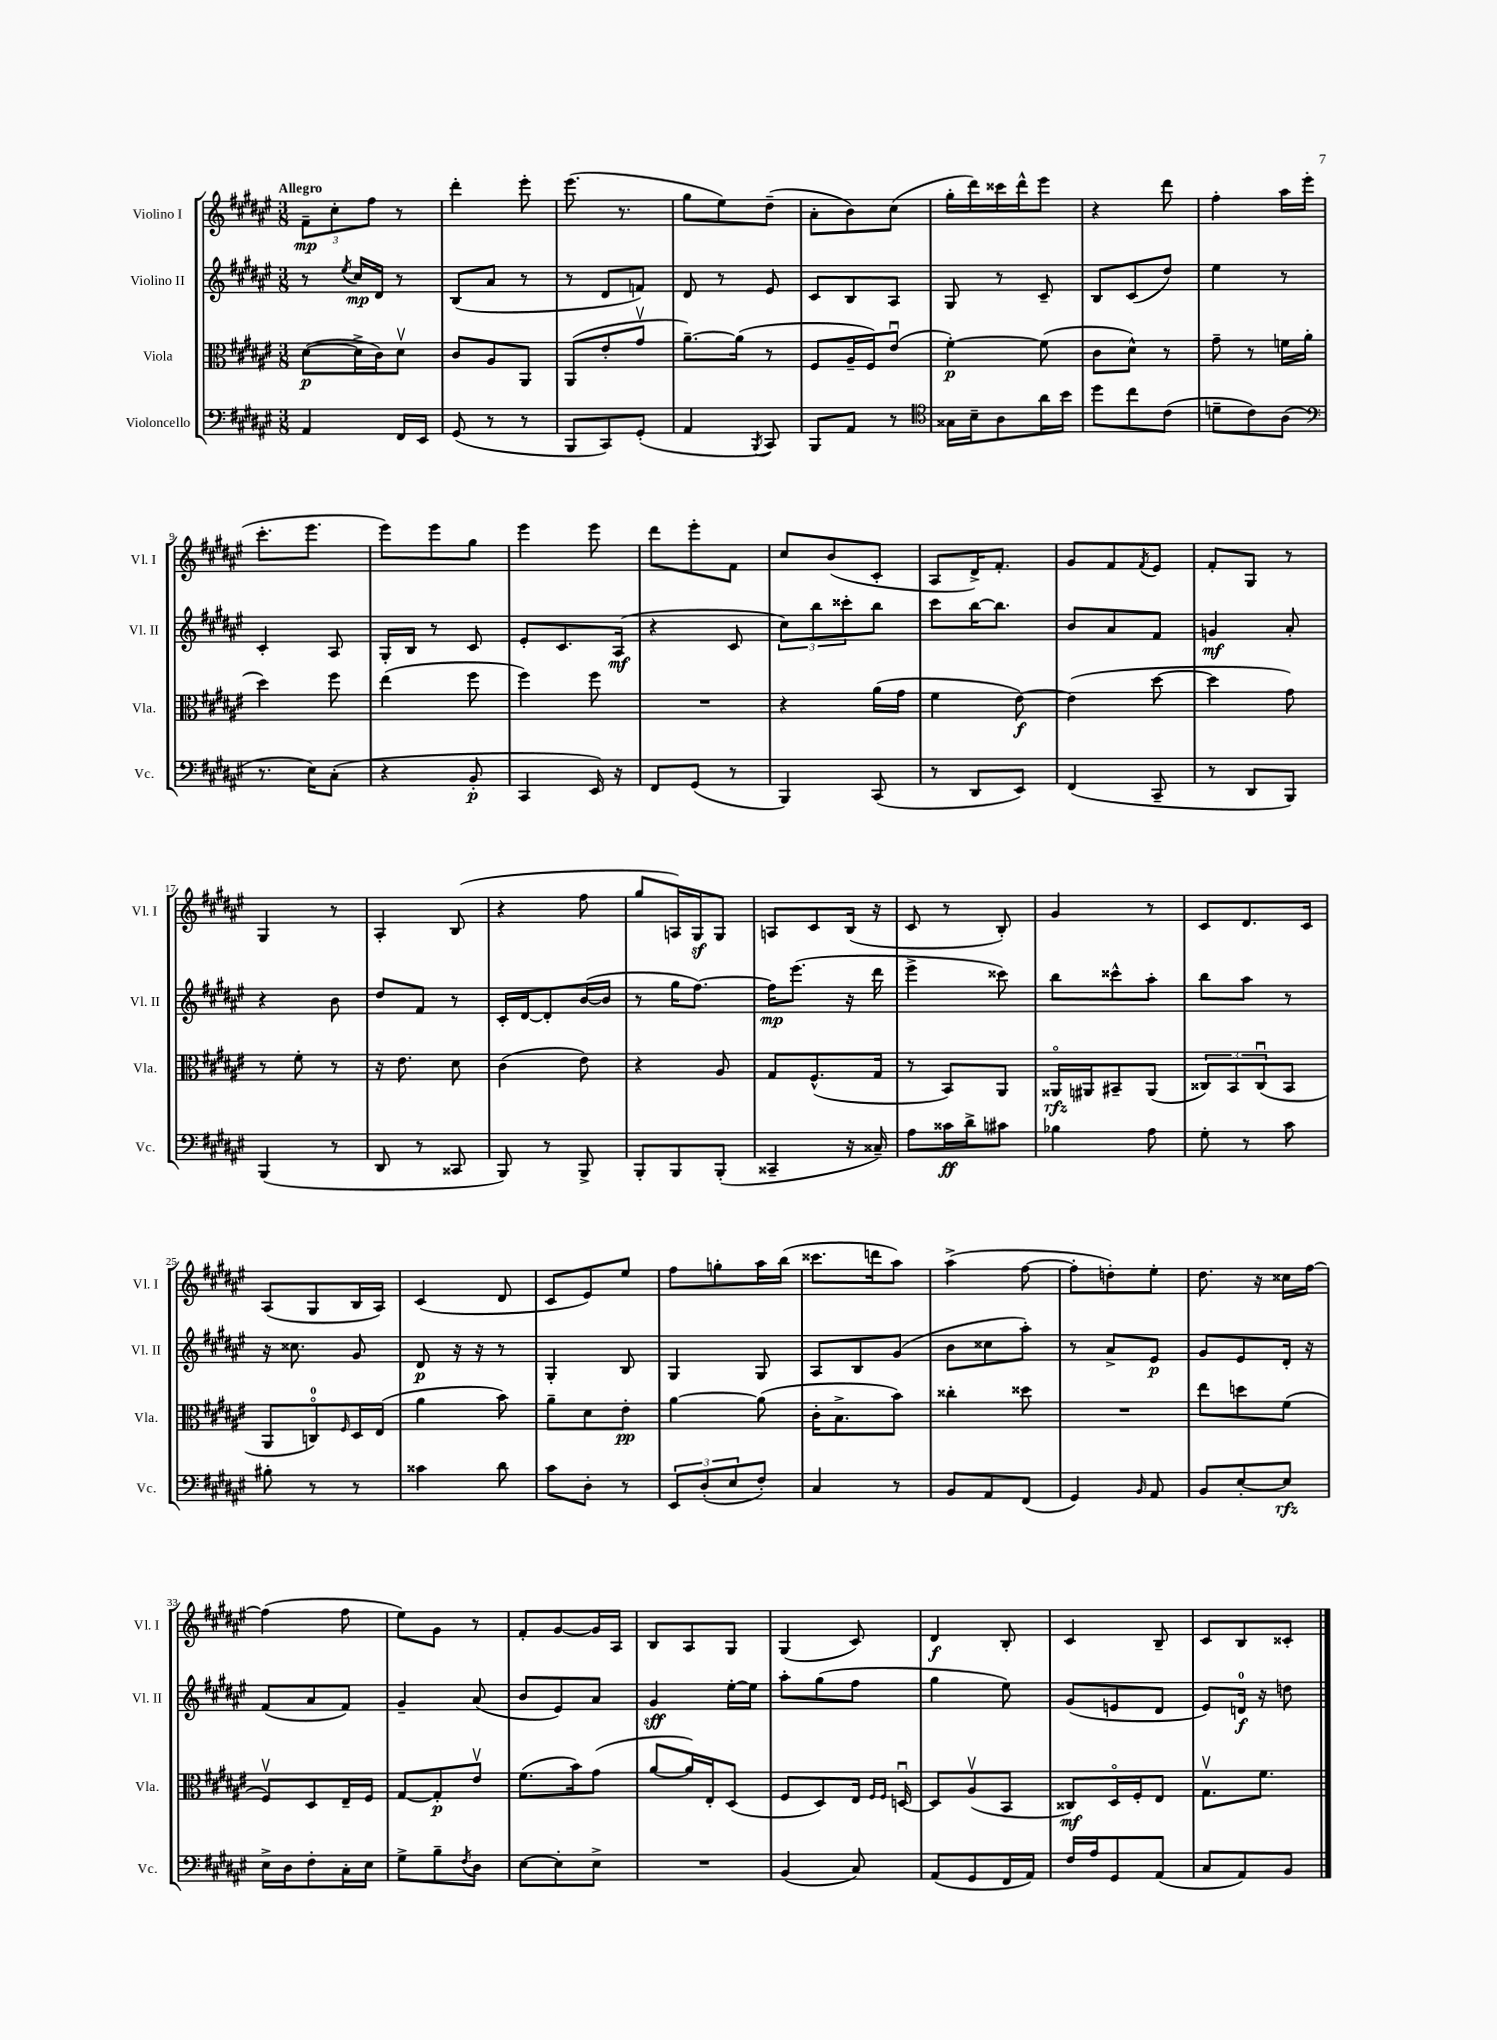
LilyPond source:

<<
\new StaffGroup <<
\new Staff = "s0" \with { instrumentName = "Violino I" shortInstrumentName = "Vl. I" } {
    \clef treble \key fis \major \numericTimeSignature \time 3/8 \tempo "Allegro"
    \tuplet 3/2 { fis'8--\mp cis''8-. fis''8 } r8 |
    dis'''4-. eis'''8-. |
    eis'''8.( r8. |
    gis''8 eis''8) dis''8--( |
    ais'8-. b'8) cis''8( |
    gis''16-. dis'''16) cisis'''16 dis'''16-^ eis'''8 |
    r4 dis'''8 |
    fis''4-. ais''16 eis'''16( |
    cis'''8.-. eis'''8. |
    eis'''8) eis'''8 gis''8 |
    eis'''4 eis'''8 |
    dis'''8 eis'''8-. fis'8 |
    cis''8 b'8( cis'8-. |
    ais8 dis'16->) fis'8.-. |
    gis'8 fis'8 \acciaccatura { fis'8 } eis'8 |
    fis'8-. gis8 r8 |
    gis4 r8 |
    ais4-. b8( |
    r4 fis''8 |
    gis''8 a16) gis16\sf gis8 |
    a8 cis'8 b16( r16 |
    cis'8 r8 b8-.) |
    gis'4 r8 |
    cis'8 dis'8. cis'16 |
    ais8( gis8 b16 ais16) |
    cis'4( dis'8 |
    cis'8 eis'8) eis''8 |
    fis''8 g''8-. ais''16 b''16( |
    cisis'''8. d'''16 ais''8) |
    ais''4->( fis''8~ |
    fis''8-. d''8-.) eis''8-. |
    dis''8. r16 cisis''16 fis''16~ |
    fis''4( fis''8 |
    eis''8) gis'8 r8 |
    fis'8-. gis'8~ gis'16 ais16 |
    b8 ais8 gis8 |
    gis4( cis'8) |
    dis'4\f b8-. |
    cis'4 b8-- |
    cis'8 b8 cisis'8-. \bar "|." |
}
\new Staff = "s1" \with { instrumentName = "Violino II" shortInstrumentName = "Vl. II" } {
    \clef treble \key fis \major \numericTimeSignature \time 3/8
    r8 \acciaccatura { eis''8 } cis''16\mp dis'16 r8 |
    b8( ais'8 r8 |
    r8 dis'8 f'8) |
    dis'8 r8 eis'8 |
    cis'8 b8 ais8 |
    gis8 r8 cis'8-- |
    b8 cis'8( dis''8) |
    eis''4 r8 |
    cis'4-. ais8 |
    gis16-. b16 r8 cis'8 |
    eis'8-. cis'8. ais16\mf( |
    r4 cis'8 |
    \tuplet 3/2 { cis''8) b''8 cisis'''8-. } b''8 |
    cis'''8 b''16~ b''8. |
    b'8 ais'8 fis'8 |
    g'4\mf ais'8-. |
    r4 b'8 |
    dis''8 fis'8 r8 |
    cis'16-. dis'16~ dis'8-. b'16~( b'16 |
    r8 gis''16 fis''8.~) |
    fis''16\mp eis'''8.( r16 dis'''16 |
    eis'''4-> cisis'''8) |
    b''8 cisis'''8-^ ais''8-. |
    b''8 ais''8 r8 |
    r16 cisis''8. gis'8 |
    dis'8\p r16 r16 r8 |
    gis4-. b8 |
    gis4 gis8 |
    ais8 b8 gis'8( |
    b'8 cisis''8 ais''8-.) |
    r8 ais'8-> eis'8\p |
    gis'8 eis'8 dis'16-. r16 |
    fis'8( ais'8 fis'8) |
    gis'4-- ais'8( |
    b'8 eis'8) ais'8 |
    gis'4\sff eis''16~-. eis''16 |
    ais''8-. gis''8( fis''8 |
    gis''4 eis''8) |
    gis'8( e'8 dis'8 |
    eis'8) d'16-0\f r16 d''8 \bar "|." |
}
\new Staff = "s2" \with { instrumentName = "Viola" shortInstrumentName = "Vla." } {
    \clef alto \key fis \major \numericTimeSignature \time 3/8
    dis'8~\p( dis'16-> cis'16) dis'8\upbow |
    cis'8 ais8 ais,8 |
    ais,8( eis'8-. gis'8\upbow |
    ais'8.~--) ais'16( r8 |
    fis8 ais16-- fis16) eis'8\downbow( |
    fis'4~-.\p) fis'8( |
    cis'8 dis'8-^) r8 |
    gis'8-- r8 f'16 ais'16( |
    dis''4) fis''8 |
    eis''4( fis''8 |
    fis''4) fis''8 |
    R4. |
    r4 ais'16( gis'16 |
    fis'4 eis'8~\f) |
    eis'4( dis''8~ |
    dis''4 gis'8) |
    r8 fis'8-. r8 |
    r16 eis'8. dis'8 |
    cis'4( eis'8) |
    r4 ais8 |
    gis8 fis8.-^( gis16 |
    r8 b,8) ais,8 |
    aisis,16\flageolet\rfz ais,16 bis,8-- ais,8( |
    \tuplet 3/2 { cisis8) b,8 cisis8\downbow( } b,8 |
    ais,8 c8-0\flageolet) \grace { fis16 } dis16 eis16( |
    ais'4 b'8) |
    ais'8-- dis'8 eis'8-.\pp |
    ais'4~ ais'8( |
    cis'16-. b8.-> b'8) |
    cisis''4-. disis''8 |
    R4. |
    eis''8 d''8 fis'8( |
    fis8\upbow) dis8 eis16-- fis16 |
    gis8~ gis8-.\p eis'8\upbow |
    fis'8.( b'16) gis'8( |
    ais'8~ ais'16) eis16-. dis8( |
    fis8 dis8) eis16 \grace { fis16 fis16 } d16~\downbow |
    d8 ais8\upbow( b,8 |
    cisis8\mf) dis16\flageolet fis16-. eis8 |
    gis8.\upbow fis'8. \bar "|." |
}
\new Staff = "s3" \with { instrumentName = "Violoncello" shortInstrumentName = "Vc." } {
    \clef bass \key fis \major \numericTimeSignature \time 3/8
    ais,4 fis,16 eis,16 |
    gis,8( r8 r8 |
    b,,8 cis,8) gis,8-.( |
    ais,4 \acciaccatura { b,,8 } cis,8) |
    b,,8 ais,8 r8 |
    \clef tenor gisis16 b16-- ais8 ais'16 b'16 |
    dis''8 cis''8 cis'8( |
    d'8-- cis'8) ais8( |
    \clef bass r8. eis16) cis8-.( |
    r4 b,8-.\p |
    cis,4 eis,16) r16 |
    fis,8 gis,8( r8 |
    b,,4) cis,8( |
    r8 dis,8 eis,8) |
    fis,4( cis,8-- |
    r8 dis,8 b,,8) |
    b,,4( r8 |
    dis,8 r8 cisis,8 |
    b,,8) r8 b,,8-> |
    b,,8-. b,,8 b,,8-.( |
    cisis,4-- r16 cisis16--) |
    ais8 cisis'16\ff dis'16-> cis'8 |
    bes4 ais8 |
    gis8-. r8 cis'8 |
    bis8-. r8 r8 |
    cisis'4 dis'8 |
    cis'8 dis8-. r8 |
    \tuplet 3/2 { eis,8 dis8-.( eis8 } fis8-.) |
    cis4 r8 |
    b,8 ais,8 fis,8( |
    gis,4) \grace { b,16 } ais,8 |
    b,8 eis8~-. eis8\rfz |
    eis16-> dis16 fis8-. cis16-. eis16 |
    gis8-> b8-- \acciaccatura { fis8 } dis8 |
    eis8~ eis8-. eis8-> |
    R4. |
    b,4( cis8) |
    ais,8( gis,8 fis,16 ais,16) |
    fis16 ais16 gis,8 ais,8( |
    cis8 ais,8) b,8 \bar "|." |
}
>>
>>
